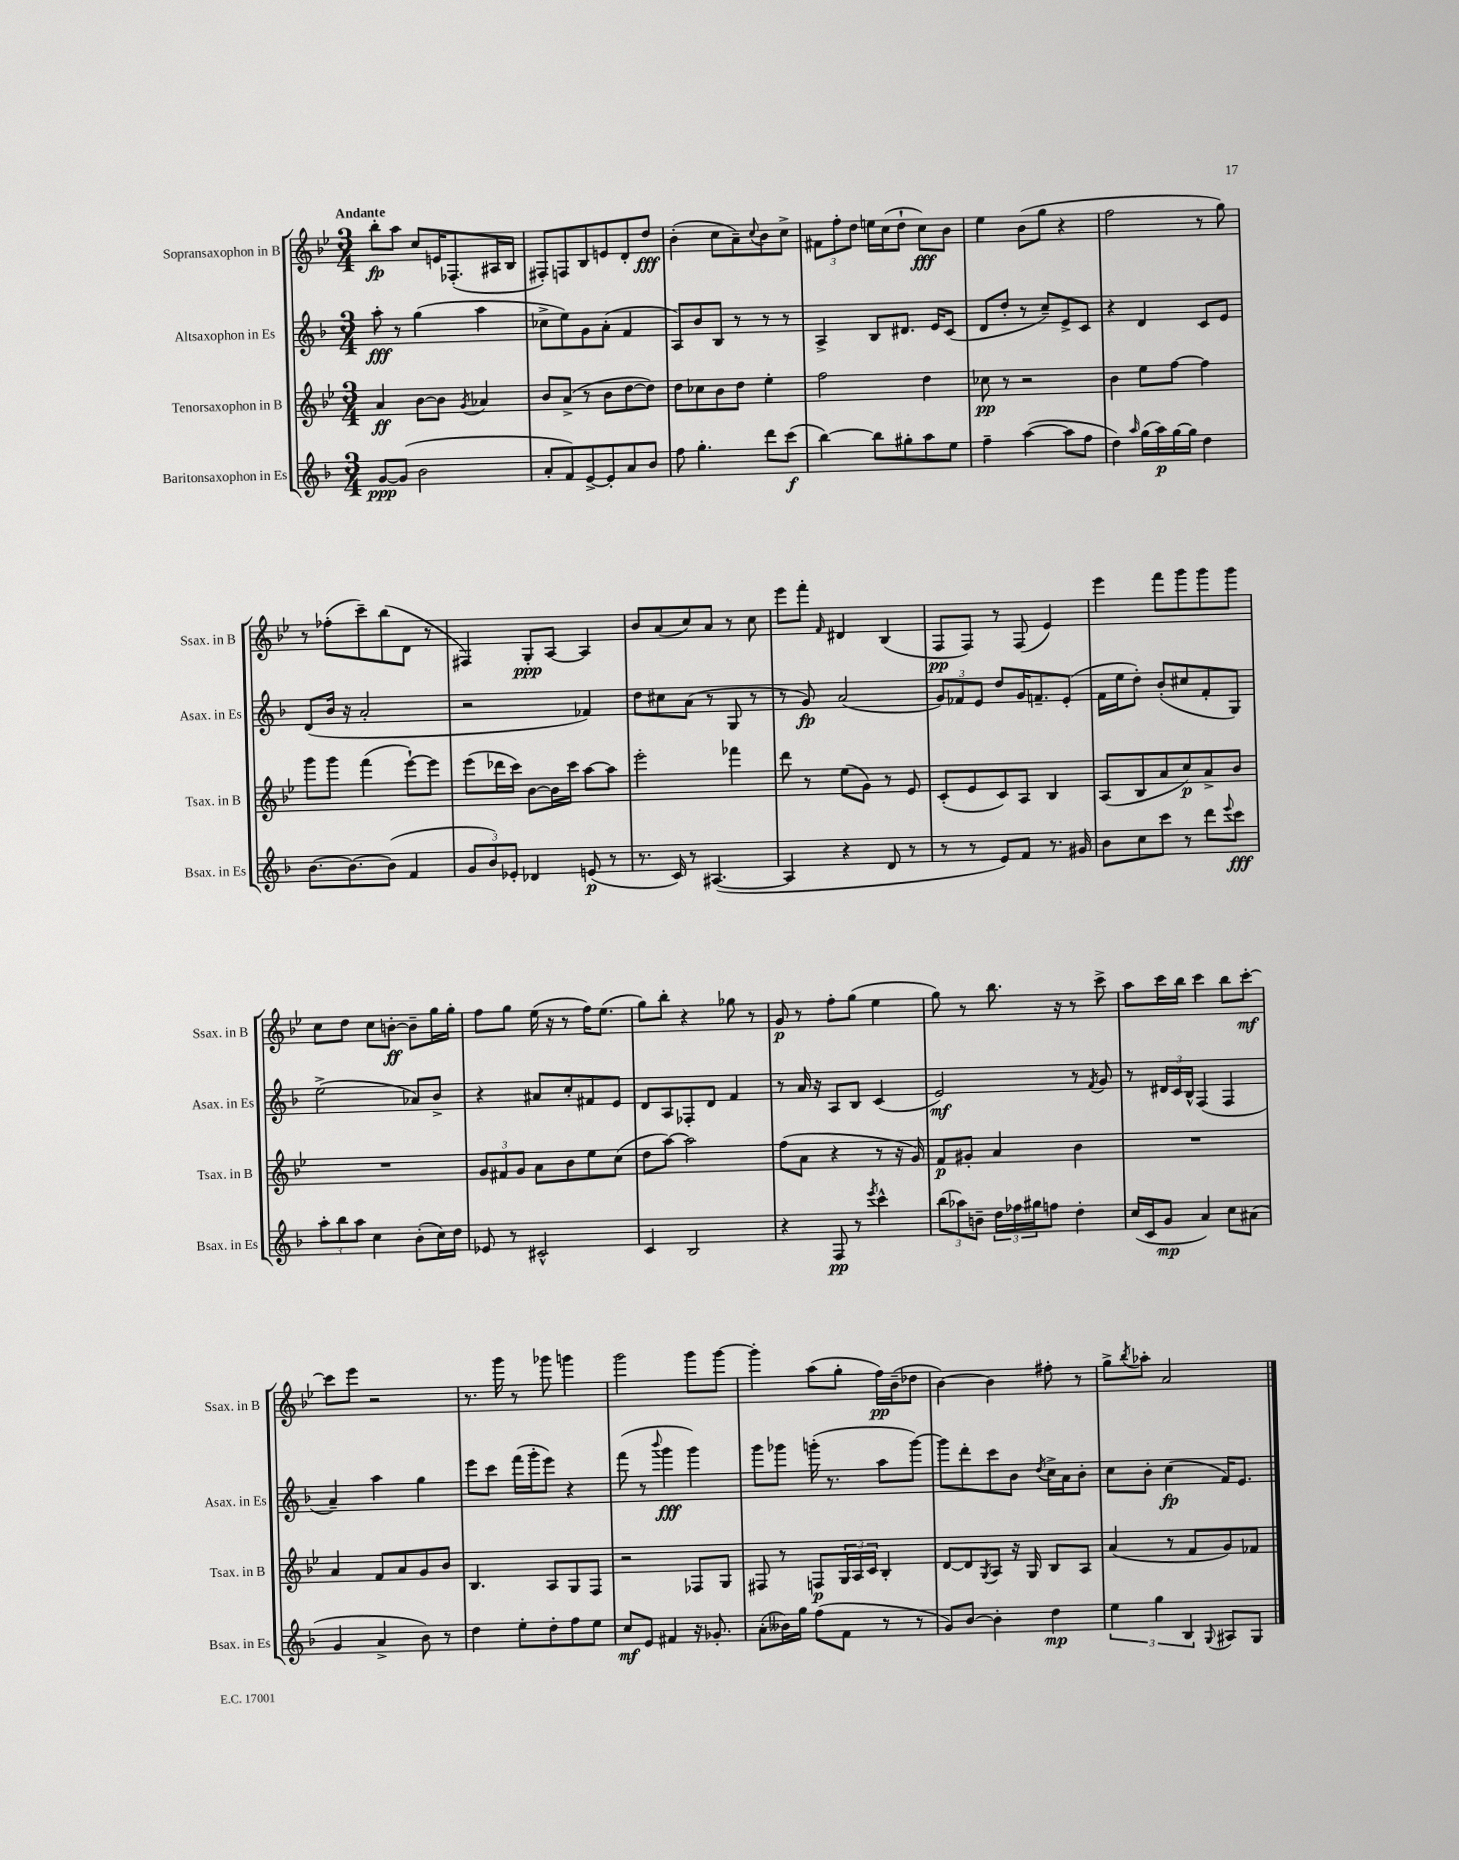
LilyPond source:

<<
\new StaffGroup <<
\new Staff = "s0" \with { instrumentName = "Sopransaxophon in B" shortInstrumentName = "Ssax. in B" } {
    \clef treble \key bes \major \numericTimeSignature \time 3/4 \tempo "Andante"
    bes''8-.\fp a''8 c''8 e'16 fes8.-.( ais16 bes16 |
    fis8-.) f8 bes8 e'8 d'8-. d''8\fff |
    bes'4-.( c''8 a'8--) \appoggiatura { c''8 } bes'8 c''8-> |
    \tuplet 3/2 { fis'8 f''8-. d''8 } e''16 c''16( d''8-! c''8\fff) bes'8 |
    ees''4 bes'8( g''8 r4 |
    f''2 r8 g''8) |
    r8 fes''8-.( c'''8--) bes''8( d'8 r8 |
    fis4) g8-.\ppp a8~ a4 |
    bes'8 a'8( c''8) a'8 r8 c''8 |
    ees'''8 f'''8-. \grace { f'16 } dis'4 bes4( |
    f8\pp f8) r8 f8( ees'4) |
    ees'''4 f'''8 g'''8 g'''8 g'''8 |
    c''8 d''8 c''8 b'8~-.\ff b'8-- g''16 g''16-. |
    f''8 g''8 ees''16( r16 r8 f''16) ees''8.( |
    g''8) bes''8-. r4 ges''8 r8 |
    g'8\p r8 f''8-. g''8( ees''4 |
    g''8) r8 bes''8. r16 r8 c'''8-> |
    a''8 c'''16 bes''16 c'''4 bes''8 c'''8~-.\mf |
    c'''8 ees'''8 r2 |
    r8. g'''16 r8 ges'''8 g'''4 |
    g'''2 g'''8 g'''8~ |
    g'''4-. a''8( g''8-. f''16\pp) bes'16--( des''8 |
    bes'4~) bes'4 fis''8-. r8 |
    g''8-> \acciaccatura { bes''8 } aes''8-. a'2 \bar "|." |
}
\new Staff = "s1" \with { instrumentName = "Altsaxophon in Es" shortInstrumentName = "Asax. in Es" } {
    \clef treble \key f \major \numericTimeSignature \time 3/4
    a''8-.\fff r8 g''4( a''4 |
    ces''8-> e''8) g'8 a'8-.( f'4 |
    a8) bes'8 bes8 r8 r8 r8 |
    a4-> bes8 dis'8. e'16 c'8( |
    d'8 d''8-. r8 c''8--) e'8-> c'8 |
    r4 d'4 c'8 e'8 |
    d'8( bes'16 r16 a'2-. |
    r2 fes'4) |
    d''8 cis''8 a'8( r8 g8 r8 |
    r8 g'8\fp) a'2( |
    \tuplet 3/2 { g'8) fes'8 e'8 } d''8 g'16 f'8.-- e'8-.( |
    f'16 e''16 d''8-.) bes'8-.( cis''8 f'8-. g8) |
    e''2->( aes'8) bes'8-> |
    r4 ais'8 c''8-. fis'8 e'8 |
    d'8 a8 fes8-. d'8 f'4 |
    r8 a'16 r16 a8 bes8 c'4( |
    e'2\mf) r8 \acciaccatura { f'8 } g'8 |
    r8 \tuplet 3/2 { dis'16 c'16 bes16-^ } f4( f4 |
    a'4--) a''4 g''4 |
    e'''8 c'''8 f'''16( g'''16-. e'''8) r4 |
    f'''8( r8 \appoggiatura { bes'''8 } g'''4\fff g'''4) |
    g'''8 ges'''8 g'''16-.( r8. a''8 g'''8~) |
    g'''8 d'''8-. c'''8 bes'8 \acciaccatura { d''8 } c''16-> a'16 bes'8-. |
    c''8 bes'8-. c''4\fp( f'16) e'8. \bar "|." |
}
\new Staff = "s2" \with { instrumentName = "Tenorsaxophon in B" shortInstrumentName = "Tsax. in B" } {
    \clef treble \key bes \major \numericTimeSignature \time 3/4
    a'4\ff bes'8~ bes'8 \acciaccatura { g'8 } aes'4 |
    bes'8 a'8->( r8 bes'8 d''8~ d''8) |
    d''8 ces''8 bes'8 d''8 ees''4-. |
    f''2 d''4 |
    ces''8\pp r8 r2 |
    bes'4 ees''8 f''8~ f''4 |
    g'''8 g'''8 f'''4( ees'''8~-!) ees'''8 |
    ees'''8( des'''16 c'''16) bes'8~ bes'16 c'''16 a''8~ a''8 |
    ees'''2-. fes'''4 |
    d'''8 r8 ees''8( g'8) r8 ees'8 |
    c'8-.( ees'8 c'8) a8 bes4 |
    a8( bes8 a'8 c''8\p) a'8-> bes'8 |
    R2. |
    \tuplet 3/2 { g'8 fis'8 g'8 } a'8 bes'8 ees''8 c''8( |
    d''8 a''8~) a''2 |
    f''8( a'8 r4 r8 r16 g'16) |
    f'8\p gis'8-. a'4 bes'4 |
    R2. |
    a'4 f'8 a'8 g'8 bes'8 |
    bes4. a8 g8 f8 |
    r2 fes8 g8 |
    fis8 r8 f8\p \tuplet 3/2 { g16 a16 c'16 } bes4-. |
    d'8~ d'8 \acciaccatura { g8 } a8 r16 g16 bes8 a8 |
    a'4( r8 f'8 g'8) fes'8 \bar "|." |
}
\new Staff = "s3" \with { instrumentName = "Baritonsaxophon in Es" shortInstrumentName = "Bsax. in Es" } {
    \clef treble \key f \major \numericTimeSignature \time 3/4
    g'8~\ppp g'8( bes'2 |
    a'8-. f'8) e'8~-> e'8-. a'8 bes'8 |
    f''8 g''4.-. d'''8 c'''8\f( |
    bes''4~) bes''8 gis''8-. a''8 e''8 |
    f''4-- a''4~( a''8 f''8 |
    d''4) \grace { a''16 } g''16( a''16\p) g''16~ g''16 d''4 |
    bes'8.~ bes'8.~ bes'8( f'4 |
    \tuplet 3/2 { g'8 bes'8) ees'8-. } des'4 e'8\p( r8 |
    r8. c'16) r8 ais4.~( |
    ais4 r4 d'8 r8 |
    r8 r8 e'8) f'8 r8. gis'16 |
    bes'8 c''8 c'''8 r8 d'''8 \appoggiatura { e'''8 } c'''8\fff |
    \tuplet 3/2 { a''8-. bes''8 a''8 } c''4 bes'8-.( c''16) d''16 |
    ees'8 r8 cis'2-^ |
    c'4 bes2 |
    r4 f8\pp r8 \acciaccatura { e'''8 } c'''4-^ |
    \tuplet 3/2 { bes''8( aes''8) b'8-- } \tuplet 3/2 { d''16 fes''16 gis''16 } f''8 d''4-. |
    c''16( c'16 g'8\mp a'4) c''8 ais'8( |
    g'4 a'4-> bes'8) r8 |
    d''4 e''8-. d''8-. f''8 e''8 |
    c''8\mf e'8 fis'4 r16 ges'8.-. |
    a'8-.( beses'16) g''16 f''8( f'8 r8 r8 |
    g'8) bes'8~ bes'4-. d''4\mp |
    \tuplet 3/2 { e''4 g''4 bes4 } \appoggiatura { g8 } ais8 g8 \bar "|." |
}
>>
>>
\layout { \context { \Score \remove "Bar_number_engraver" } }
